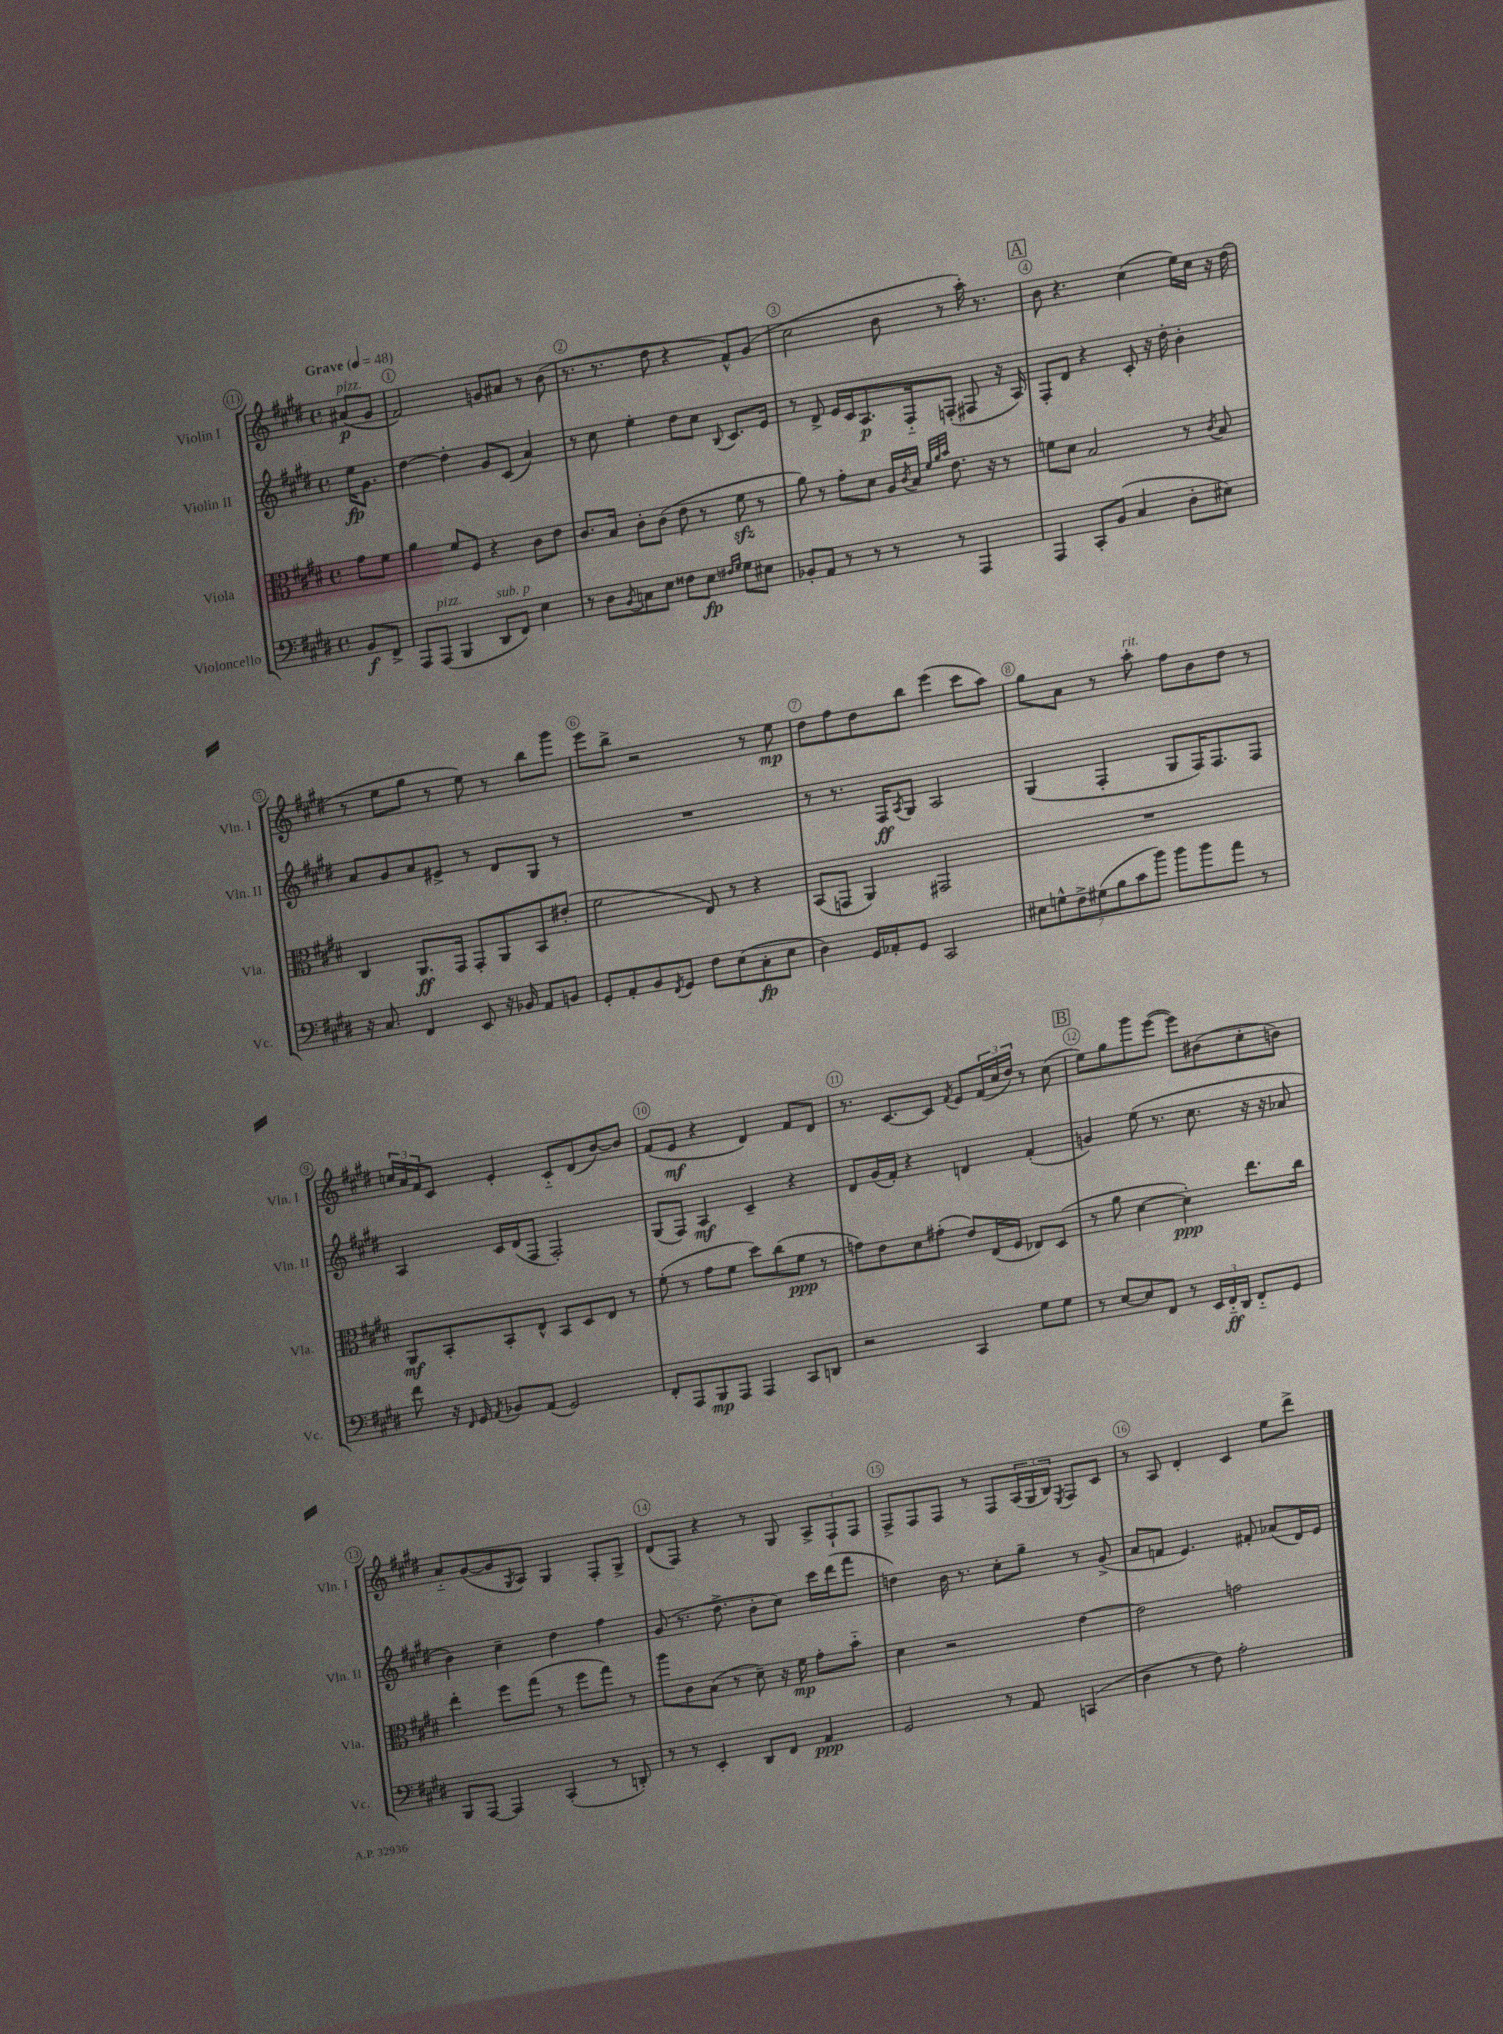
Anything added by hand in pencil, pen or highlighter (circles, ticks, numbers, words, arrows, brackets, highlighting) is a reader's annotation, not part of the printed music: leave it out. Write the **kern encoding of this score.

**kern	**dynam	**kern	**dynam	**kern	**dynam	**kern	**dynam
*part4	*part4	*part3	*part3	*part2	*part2	*part1	*part1
*staff4	*staff4	*staff3	*staff3	*staff2	*staff2	*staff1	*staff1
*I"Violoncello	*	*I"Viola	*	*I"Violin II	*	*I"Violin I	*
*I'Vc.	*	*I'Vla.	*	*I'Vln. II	*	*I'Vln. I	*
*clefF4	*	*clefC3	*	*clefG2	*	*clefG2	*
*k[f#c#g#d#]	*	*k[f#c#g#d#]	*	*k[f#c#g#d#]	*	*k[f#c#g#d#]	*
*M4/4	*	*M4/4	*	*M4/4	*	*M4/4	*
*met(c)	*	*met(c)	*	*met(c)	*	*met(c)	*
*MM48	*	*MM48	*	*MM48	*	*MM48	*
=	=	=	=	=	=	=	=
!	!	!	!	!	!	!LO:TX:a:B:t=Grave	!
!	!	!	!	!	!	!LO:TX:a:i:t=pizz.	!
8BB/L	f	8g#\L	.	16ee\KL	fp	(8a#X/L	p
.	.	.	.	8.g#\J	.	.	.
8FF#^/J	.	8f#\J	.	.	.	8g#/J	.
=1	=1	=1	=1	=1	=1	=1	=1
8AAA/L	.	4a\	.	[4dd#\	.	2f#/)	.
!LO:TX:a:i:t=pizz.	!	!	!	!	!	!	!
(8AAA/J	.	.	.	.	.	.	.
4BBB/	.	8f#/L	.	4dd#'\]	.	.	.
.	.	8F#/J	.	.	.	.	.
!LO:TX:a:i:t=sub. p	!	!	!	!	!	!	!
8DD#/L	.	4r	.	8g#/L	.	8gn/L	.
8FF#/J)	.	.	.	(8c#/J	.	8a#X/J	.
4E\	.	8c#\L	.	4a/)	.	8r	.
.	.	8e\J	.	.	.	(8b\	.
=2	=2	=2	=2	=2	=2	=2	=2
8r	.	8.c#/L	.	8r	.	8.r	.
8D#\L	.	.	.	8cc#\	.	.	.
.	.	16B/Jk	.	.	.	8.r	.
8qBB/	.	.	.	.	.	.	.
8Cn\	.	8c#'\L	.	4ee'\	.	.	.
8E\J	.	(8c#\J	.	.	.	8dd#\	.
8F##X\L	.	8e\	.	8dd#\L	.	4r	.
8E\J	fp	8r	.	8cc#\J	.	.	.
16qqF#X/LL	.	.	.	.	.	.	.
16qqG#/JJ	.	.	.	8qqB/	.	.	.
8G#\L	.	8f#zz\	.	8.c#/L	.	8f#^^/L)	.
8E#X\J	.	8r	.	.	.	(8g#/J	.
.	.	.	.	16e/Jk	.	.	.
=3	=3	=3	=3	=3	=3	=3	=3
8BB-X'/L	.	8a\)	.	8r	.	2cc#\	.
8AA/J	.	8r	.	8d#^/	.	.	.
8r	.	8g#'\L	.	16e/LL	.	.	.
.	.	.	.	16c#/J	.	.	.
8r	.	8d#\J	.	8.A/	p	.	.
8r	.	16A/LL	.	.	.	8b\	.
.	.	8qc#/	.	.	.	.	.
.	.	16B/JJ	.	16F#/k	.	.	.
.	.	32qqf#/LLL	.	.	.	.	.
.	.	32qqa/	.	.	.	.	.
.	.	32qqb/JJJ	.	.	.	.	.
8r	.	8.e\	.	(8Fn'/J	.	8r	.
4AAA/	.	.	.	8F#X/	.	16aa'\)	.
.	.	16r	.	.	.	8.r	.
.	.	8r	.	16r	.	.	.
.	.	.	.	16A/)	.	.	.
!!LO:REH:place=s1:t=A
=4	=4	=4	=4	=4	=4	=4	=4
4AAA/	.	8fn\L	.	8F#'/L	.	8b\	.
.	.	8d#\J	.	8d#/J	.	4.r	.
8CC#'/L	.	2B/	.	4r	.	.	.
(8BB/J	.	.	.	.	.	.	.
4C#/	.	.	.	8c#'/	.	(4cc#\	.
.	.	.	.	16r	.	.	.
.	.	.	.	16dd#'\	.	.	.
8D#'\L	.	8r	.	4b'\	.	16ee\LL)	.
.	.	.	.	.	.	16cc#\JJ	.
.	.	8qc#/	.	.	.	.	.
8E#X\J)	.	8B/	.	.	.	16r	.
.	.	.	.	.	.	(16dd#\	.
!!LO:LB:g=z
=5	=5	=5	=5	=5	=5	=5	=5
16r	.	4C#/	.	8a/L	.	8r	.
8.C#/	.	.	.	.	.	.	.
.	.	.	.	8g#/	.	8ee\L	.
4FF#/	.	8.AA/L	ff	8a/	.	8gg#\J	.
.	.	.	.	8e#X^/J	.	8r	.
.	.	16GG#/Jk	.	.	.	.	.
8EE/	.	8GG#'/L	.	8r	.	8ee\)	.
16r	.	8AA/	.	8d#/L	.	8r	.
16BB-X/	.	.	.	.	.	.	.
8AA/L	.	8BB/	.	8G#/J	.	8bb\L	.
8BBn/J	.	(8e#X'/J	.	8r	.	8ggg#\J	.
=6	=6	=6	=6	=6	=6	=6	=6
8GG#'/L	.	2f#\	.	1r	.	8eee\L	.
8AA'/	.	.	.	.	.	8bb^\J	.
8BB/	.	.	.	.	.	2r	.
8qFF#/	.	.	.	.	.	.	.
8GG#/J	.	.	.	.	.	.	.
8F#\L	.	8E/)	.	.	.	.	.
(8E\	.	8r	.	.	.	.	.
8C#'\	fp	4r	.	.	.	8r	.
8E\J	.	.	.	.	.	8ee\	mp
=7	=7	=7	=7	=7	=7	=7	=7
4D#\)	.	(8BB/L	.	8r	.	8dd#\L	.
.	.	8GGn/J	.	8.r	.	8ff#\	.
16GG#/LL	.	4AA/)	.	.	.	8dd#\	.
16AA-X'/J	.	.	.	16F#/KL	ff	.	.
.	.	.	.	8qA/	.	.	.
8GG#/J	.	.	.	8G#/J	.	8bb\J	.
2CC#/	.	2GG#X/	.	2A/	.	(4eee\	.
.	.	.	.	.	.	8ccc#\L	.
.	.	.	.	.	.	8aa\J)	.
=8	=8	=8	=8	=8	=8	=8	=8
14E#X\L	.	1r	.	(4G#/	.	8gg#\L	.
14Gn^^\	.	.	.	.	.	.	.
.	.	.	.	.	.	8a\J	.
14F#^\	.	.	.	.	.	.	.
(14G#X\	.	.	.	.	.	.	.
.	.	.	.	4F#'/	.	8r	.
14B\	.	.	.	.	.	.	.
14c#\	.	.	.	.	.	.	.
!	!	!	!	!	!	!LO:TX:a:i:t=rit.	!
.	.	.	.	.	.	8aa'\	.
14b\J)	.	.	.	.	.	.	.
8b\L	.	.	.	8G#/L	.	8ff#\L	.
8b\	.	.	.	16F#/K)	.	8b\	.
.	.	.	.	8.F#/	.	.	.
8a\J	.	.	.	.	.	8dd#\J	.
8r	.	.	.	8F#/J	.	8r	.
!!LO:LB:g=z
=9	=9	=9	=9	=9	=9	=9	=9
8f#\	.	8AA/L	mf	4A/	.	24ccn/LL	.
.	.	.	.	.	.	24a/	.
.	.	.	.	.	.	24f#/J	.
16r	.	8BB'/	.	.	.	8c#/J	.
16qqFF#/	.	.	.	.	.	.	.
16GG#/	.	.	.	.	.	.	.
8qAA/	.	.	.	.	.	.	.
8BB-X/L	.	8BB'/	.	16c#/LL	.	4e'/	.
.	.	.	.	(16d#/J	.	.	.
(8AA/J	.	8E^^/J	.	8F#/J	.	.	.
2GG#/)	.	8BB/L	.	2F#'/)	.	8c#/L	.
.	.	8D#/	.	.	.	(8d#/	.
.	.	8E/J	.	.	.	[8b/)	.
.	.	8r	.	.	.	8b/J]	.
=10	=10	=10	=10	=10	=10	=10	=10
8FF#'/L	.	(8f#'\	.	(8G#/L	.	(8f#/L	.
8AAA/	.	8r	.	8F#/J)	.	8e/J	mf
8BBB/	mp	8g#\L	.	4A/	mf	4r	.
8AAA/J	.	8f#\J	.	.	.	.	.
4AAA/	.	8dd#\L)	.	4c#~/	.	4d#/)	.
.	.	(8cc#\	.	.	.	.	.
8CC#/L	.	8f#\J	ppp	4r	.	8f#/L	.
8DDn/J	.	8r	.	.	.	8d#/J	.
=11	=11	=11	=11	=11	=11	=11	=11
2r	.	8gn\L)	.	8d#/L	.	8.r	.
.	.	8e\	.	(16g#/L	.	.	.
.	.	.	.	16f#'/JJ)	.	[8.c#/L	.
.	.	8d#\	.	4r	.	.	.
.	.	(8g#X'\J	.	.	.	8c#/J]	.
.	.	.	.	.	.	8qf#/	.
4CC#/	.	8e/L)	.	4dn/	.	8e/L	.
.	.	(16E/L	.	.	.	(24f#/L	.
.	.	.	.	.	.	24cc#/	.
.	.	16F#/JJ	.	.	.	.	.
.	.	.	.	.	.	24dd#/JJ)	.
8G#\L	.	8E-X/L)	.	(4f#'/	.	8r	.
8G#\J	.	(8D#/J	.	.	.	(8cc#\	.
!!LO:REH:place=s1:t=B
=12	=12	=12	=12	=12	=12	=12	=12
8r	.	8r	.	4gn/)	.	8ee\L)	.
[8E/L	.	8a\	.	.	.	8gg#\	.
8E/]	.	[4d#\	.	(8ee\	.	8ggg#\	.
8FF#/J	.	.	.	8.r	.	([8eee\J	.
8r	.	4d#'\])	ppp	.	.	8eee\L])	.
.	.	.	.	8.cc#\	.	.	.
24EE/LL	.	.	.	.	.	(8b#X\	.
24FF#/	ff	.	.	.	.	.	.
24DD#/JJ	.	.	.	.	.	.	.
8FF#/L	.	8.ee\L	.	16r	.	8cc#'\	.
.	.	.	.	16r	.	.	.
8GG#/J	.	.	.	8a-X/	.	8bn\J)	.
.	.	16cc#\Jk	.	.	.	.	.
!!LO:LB:g=z
=13	=13	=13	=13	=13	=13	=13	=13
8BBB/L	.	4ee'\	.	4b\)	.	8a/L	.
[8AAA/J	.	.	.	.	.	([8g#/	.
4AAA/]	.	8ff#\L	.	4cc#~\	.	8g#/]	.
.	.	.	.	.	.	8qG#/	.
.	.	(8gg#\J	.	.	.	8A/J)	.
(4CC#'/	.	8r	.	4dd#\	.	4G#/	.
.	.	8ff#\L	.	.	.	.	.
8r	.	8gg#\J)	.	4ff#\	.	8F#'/L	.
8DDn'/)	.	8r	.	.	.	8G#^/J	.
=14	=14	=14	=14	=14	=14	=14	=14
8r	.	8aa\L	.	(8g#/	.	(8d#/L	.
8r	.	8c#\	.	8.r	.	8F#/J)	.
4EE'/	.	(8B\J	.	.	.	4r	.
.	.	.	.	8.dd#^\	.	.	.
.	.	8r	.	.	.	.	.
8DD#/L	.	8d#~\)	.	8b'\L	.	8r	.
8FF#/J	.	16r	.	8cc#\J)	.	8G#/	.
.	.	16f#\	mp	.	.	.	.
4AA/	ppp	8g#'\L	.	16ccc#\LL	.	12A^/L	.
.	.	.	.	(16ddd#\J	.	.	.
.	.	.	.	.	.	12F#`/	.
.	.	8b\J	.	8fff#\J	.	.	.
.	.	.	.	.	.	12F#/J	.
=15	=15	=15	=15	=15	=15	=15	=15
2GG#/	.	4d#\	.	4ddn\)	.	8F#^/L	.
.	.	.	.	.	.	8F#/	.
.	.	2r	.	16b\	.	8F#/J	.
.	.	.	.	8.r	.	.	.
.	.	.	.	.	.	8r	.
8r	.	.	.	8cc#'\L	.	8F#/L	.
8AA/	.	.	.	8gg#~\J	.	(24A/L	.
.	.	.	.	.	.	24G#/	.
.	.	.	.	.	.	24B/JJ)	.
.	.	.	.	.	.	8qE/	.
(4CCn/	.	[4e\	.	8r	.	8F#/L	.
.	.	.	.	(8g#^/	.	8c#/J	.
=16	=16	=16	=16	=16	=16	=16	=16
4D#\	.	2e\]	.	8a/L	.	8r	.
.	.	.	.	8fn/J	.	8A/	.
8r	.	.	.	4.e/)	.	4d#'/	.
8F#\)	.	.	.	.	.	.	.
2A'\	.	2gn\	.	.	.	4c#/	.
.	.	.	.	8f#X'/	.	.	.
.	.	.	.	(8a-X/L	.	8ee\L	.
.	.	.	.	16d#/L)	.	8ddd#^\J	.
.	.	.	.	16e/JJ	.	.	.
==	==	==	==	==	==	==	==
*-	*-	*-	*-	*-	*-	*-	*-
